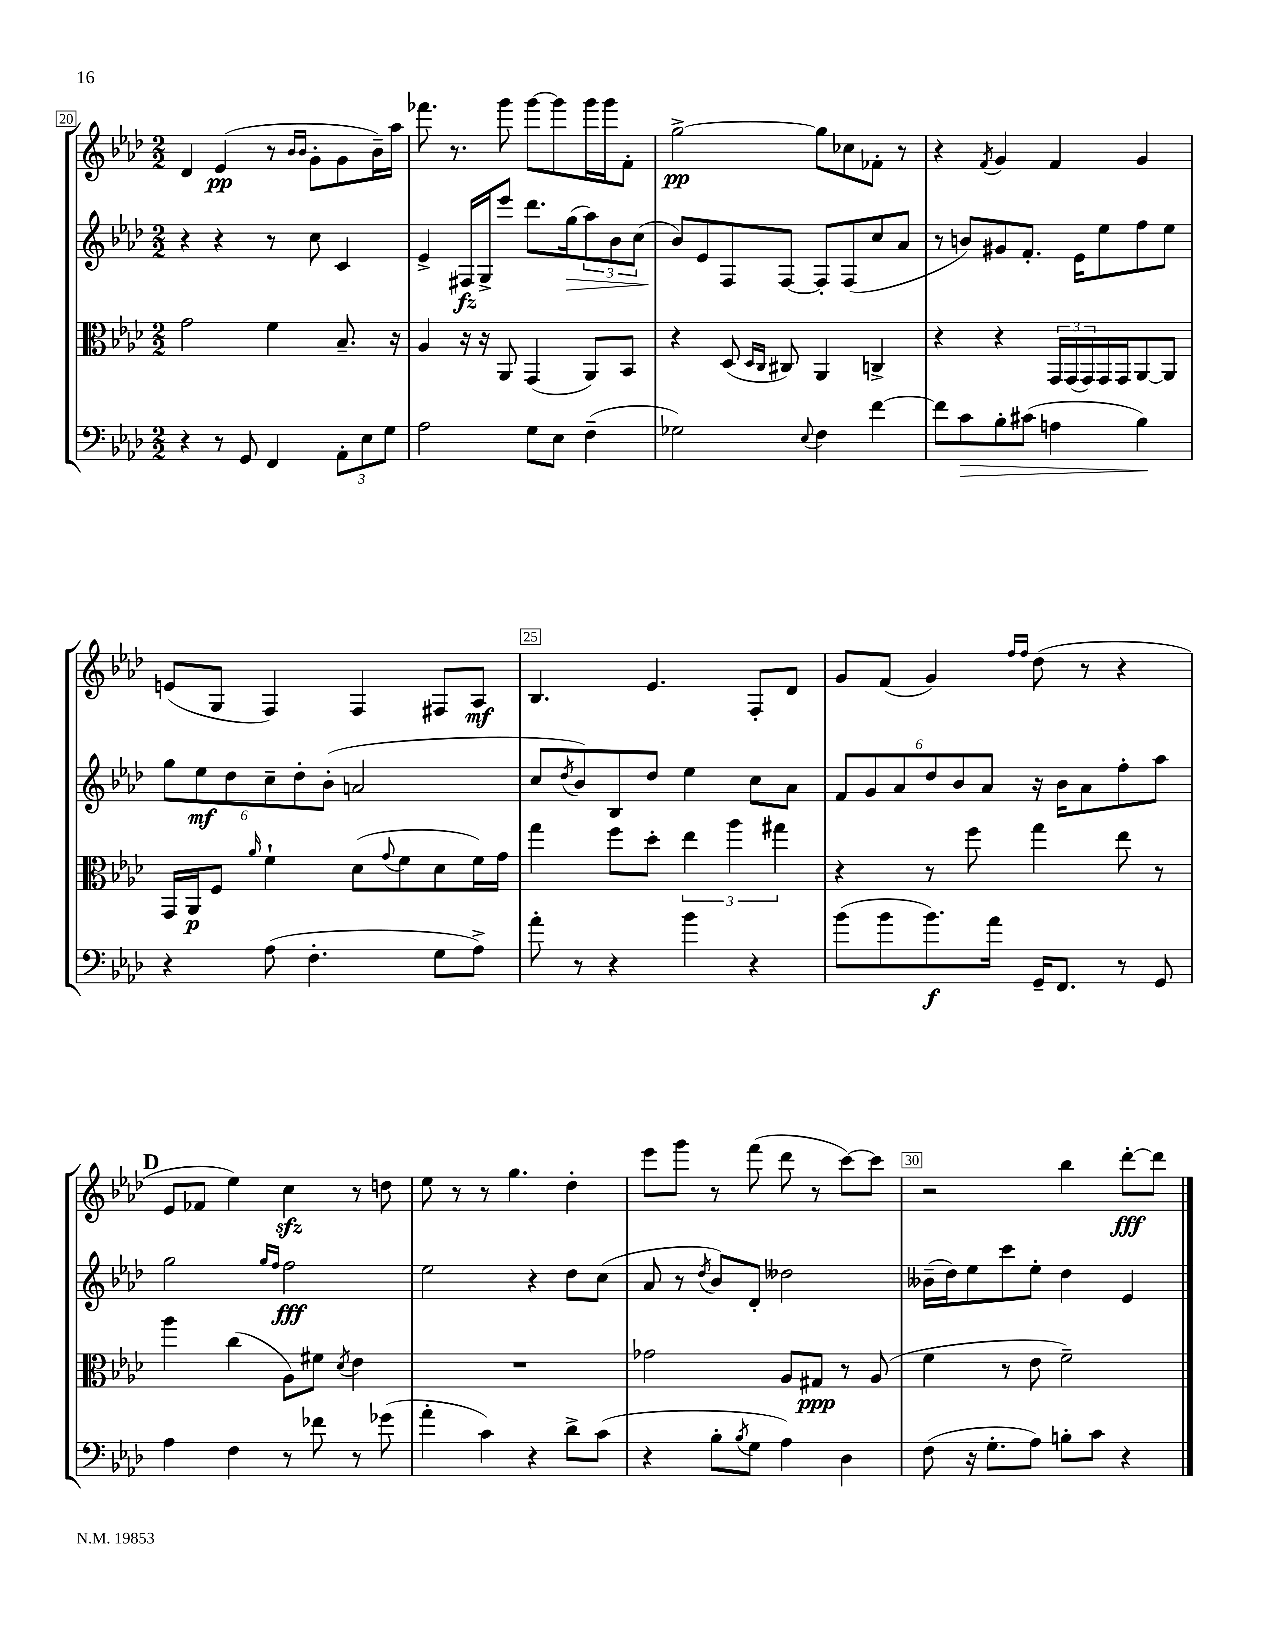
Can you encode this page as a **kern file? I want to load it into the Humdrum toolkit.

**kern	**kern	**kern	**kern
*staff4	*staff3	*staff2	*staff1
*clefF4	*clefC3	*clefG2	*clefG2
*k[b-e-a-d-]	*k[b-e-a-d-]	*k[b-e-a-d-]	*k[b-e-a-d-]
*M2/2	*M2/2	*M2/2	*M2/2
4r	2g	4r	4d-
8r	.	4r	(4e-
8GG	.	.	.
4FF	4f	8r	8r
.	.	.	16qqb-
.	.	.	16qqb-
.	.	8cc	8g'
12AA-'	8.B-~	4c	8g
12E-	.	.	.
.	.	.	16b-~)
12G	.	.	.
.	16r	.	16aa-
=	=	=	=
2A-	4A-	4e-^	8.fff-
.	.	.	8.r
.	16r	16F#	.
.	16r	16G^	.
.	8AA-	8eee-	8ggg
8G	(4GG	8.ddd-	[8ggg
8E-	.	.	8ggg]
.	.	(16gg	.
(4F~	8AA-)	12aa-)	16ggg
.	.	.	16ggg
.	.	12b-	.
.	8BB-	.	8f'
.	.	(12cc	.
=	=	=	=
2G-)	4r	8b-)	[2gg^
.	.	8e-	.
.	(8D-	8F	.
.	16qqD-	.	.
.	16qqC	.	.
.	8C#)	[8F	.
8qqE-	.	.	.
4F	4AA-	8F']	8gg]
.	.	(8F	8cc-
[4f	4C^	8cc	8f-'
.	.	8a-	8r
=	=	=	=
8f]	4r	8r	4r
8c	.	8b)	.
.	.	.	8qf
8B-'	4r	8g#	4g
(8c#	.	8.f'	.
4A	24GG	.	4f
.	(24GG	.	.
.	.	16e-	.
.	24GG)	.	.
.	16GG	8ee-	.
.	16GG	.	.
4B-)	[8AA-	8ff	4g
.	8AA-]	8ee-	.
=	=	=	=
4r	16GG	12gg	(8e
.	16AA-	.	.
.	.	12ee-	.
.	8F	.	8G
.	.	12dd-	.
.	16qqa-	.	.
(8A-	4f`	12cc~	4F)
.	.	12dd-'	.
4.F'	.	.	.
.	.	(12b-'	.
.	(8d-	2a	4F
.	8qqg	.	.
.	8f	.	.
8G	8d-	.	8F#
8A-^)	16f)	.	8A-
.	16g	.	.
=	=	=	=
8a-'	4gg	8cc	4.B-
.	.	8qdd-	.
8r	.	8b-)	.
4r	8ff	8B-	.
.	8dd-'	8dd-	4.e-
4b-	6ee-	4ee-	.
.	6aa-	.	.
4r	.	8cc	8F'
.	6gg#	.	.
.	.	8a-	8d-
=	=	=	=
(8b-	4r	12f	8g
.	.	12g	.
8b-	.	.	(8f
.	.	12a-	.
8.b-)	8r	12dd-	4g)
.	.	12b-	.
.	8ff	.	.
.	.	12a-	.
16a-	.	.	.
.	.	.	16qqff
.	.	.	16qqff
16GG~	4gg	16r	(8dd-
8.FF	.	16b-	.
.	.	8a-	8r
8r	8ee-	8ff'	4r
8GG	8r	8aa-	.
=	=	=	=
4A-	4aa-	2gg	8e-
.	.	.	8f-
4F	(4cc	.	4ee-)
.	.	16qqgg	.
.	.	16qqff	.
8r	8A-)	2ff	4cc
8f-	8f#	.	.
.	8qd-	.	.
8r	4e-	.	8r
(8g-	.	.	8dd
=	=	=	=
4a-'	1r	2ee-	8ee-
.	.	.	8r
4c)	.	.	8r
.	.	.	4.gg
4r	.	4r	.
8d-^	.	8dd-	4dd-'
(8c	.	(8cc	.
=	=	=	=
4r	2g-	8a-	8eee-
.	.	8r	8ggg
.	.	8qdd-	.
8B-'	.	8b-)	8r
8qB-	.	.	.
8G	.	8d-'	(8fff
4A-)	8A-	2dd--	8ddd-
.	8G#	.	8r
4D-	8r	.	[8ccc)
.	(8A-	.	8ccc]
=	=	=	=
(8F	4f	(16b--~	2r
.	.	16dd-)	.
16r	.	8ee-	.
8.G'	.	.	.
.	8r	8ccc	.
8A-)	8e-	8ee-'	.
8B'	2f~)	4dd-	4bb-
8c	.	.	.
4r	.	4e-	[8ddd-'
.	.	.	8ddd-]
==	==	==	==
*-	*-	*-	*-
